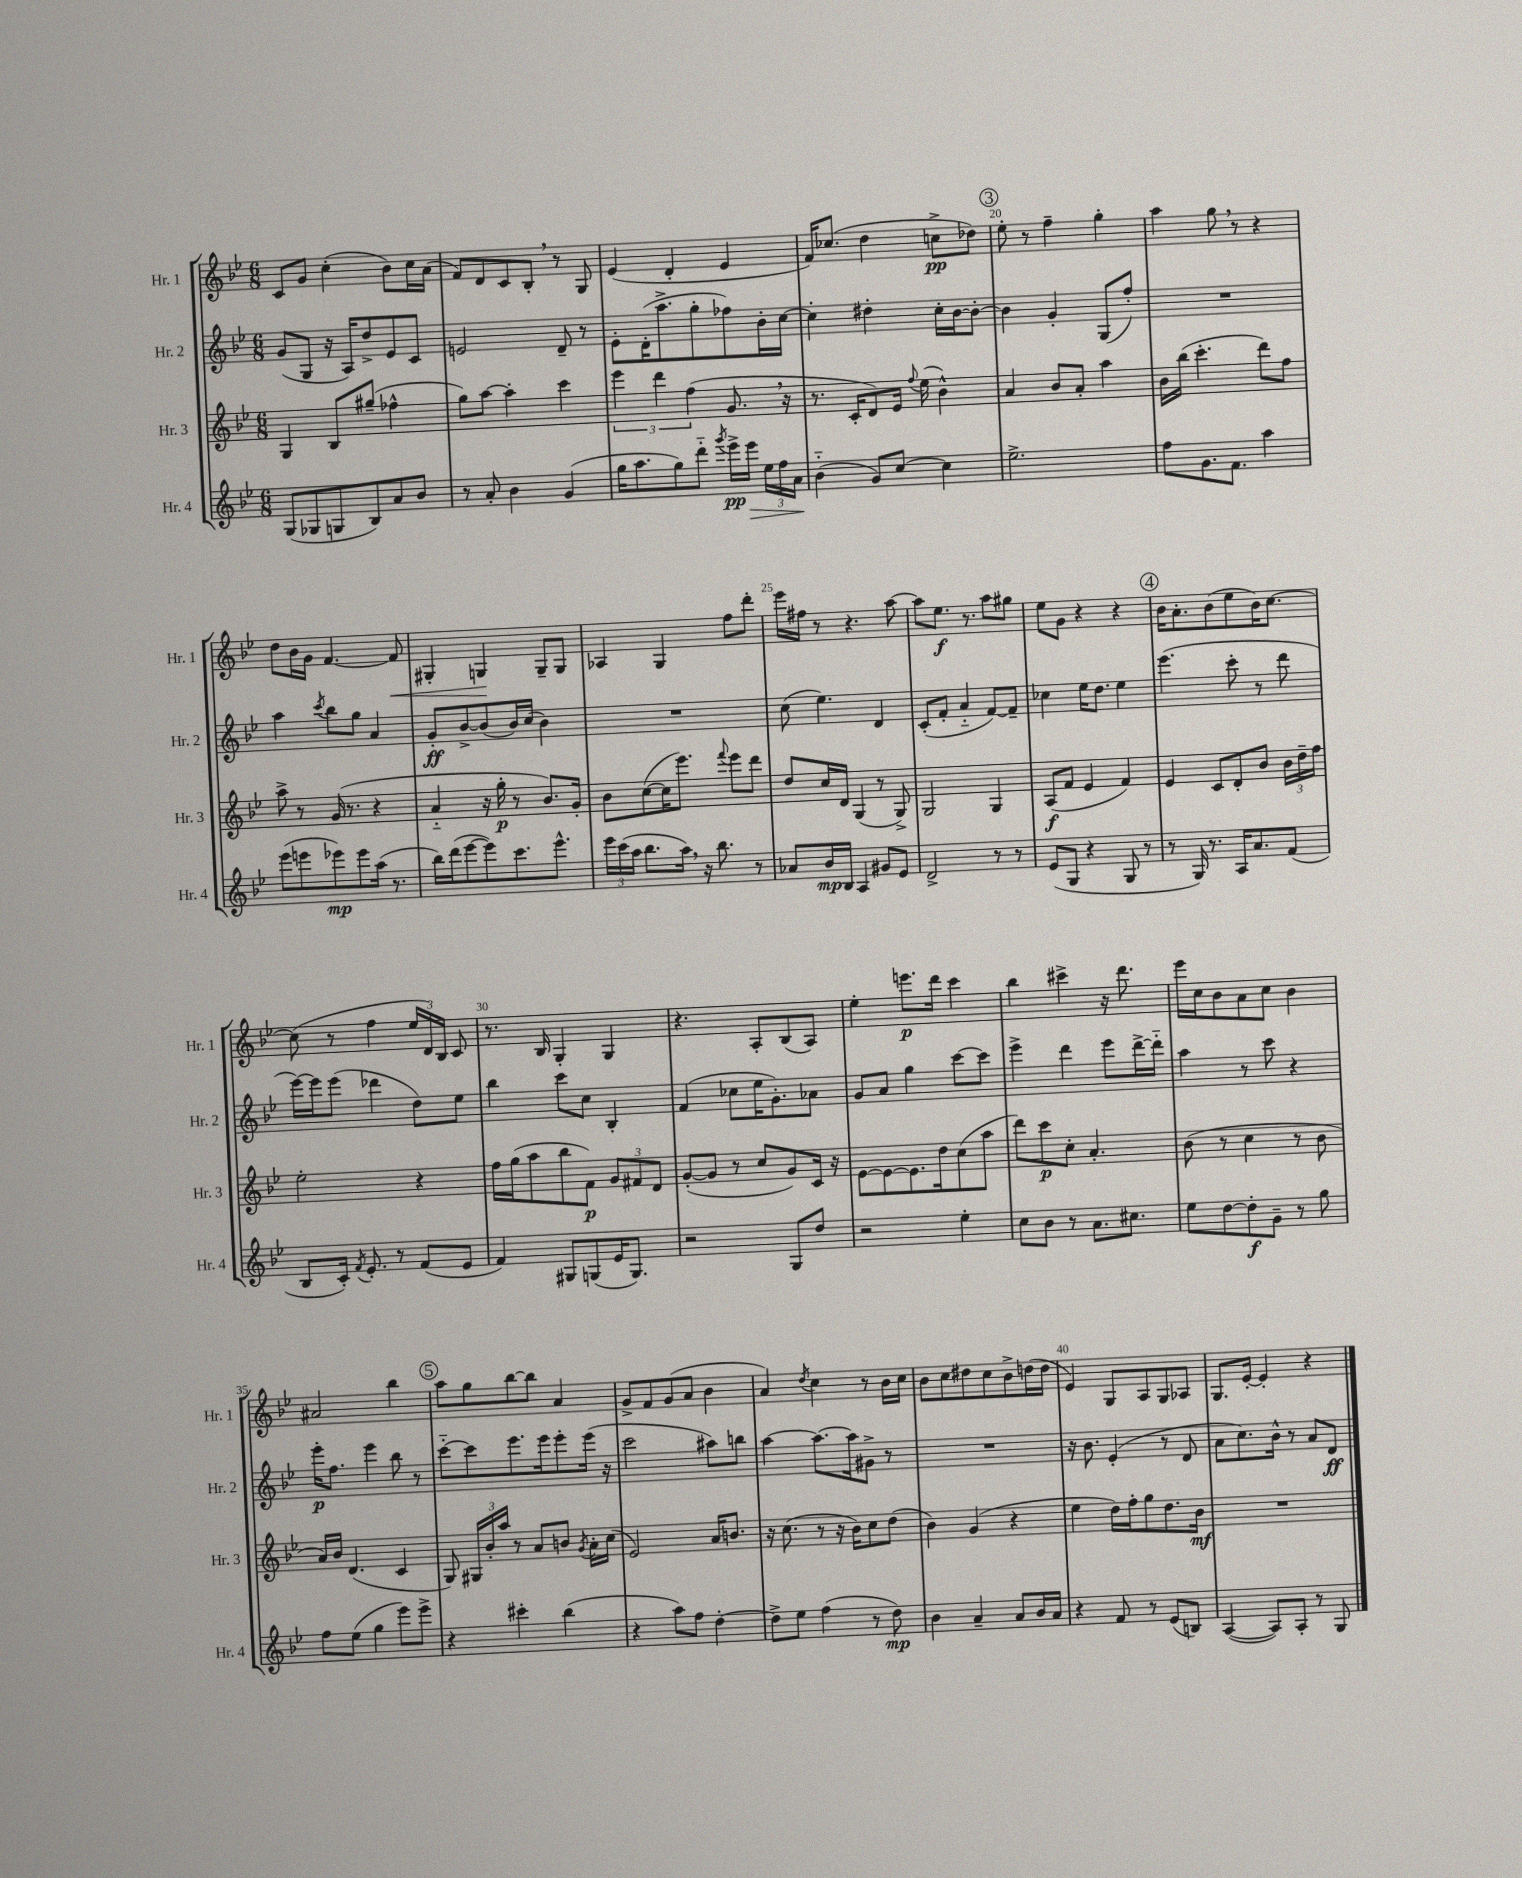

**kern	**dynam	**kern	**dynam	**kern	**dynam	**kern	**dynam
*part4	*part4	*part3	*part3	*part2	*part2	*part1	*part1
*staff4	*staff4	*staff3	*staff3	*staff2	*staff2	*staff1	*staff1
*I"Hr. 4	*	*I"Hr. 3	*	*I"Hr. 2	*	*I"Hr. 1	*
*I'Hr. 4	*	*I'Hr. 3	*	*I'Hr. 2	*	*I'Hr. 1	*
*clefG2	*	*clefG2	*	*clefG2	*	*clefG2	*
*k[b-e-]	*	*k[b-e-]	*	*k[b-e-]	*	*k[b-e-]	*
*M6/8	*	*M6/8	*	*M6/8	*	*M6/8	*
=16	=16	=16	=16	=16	=16	=16	=16
(8G/L	.	4G/	.	(8g/L	.	8c/L	.
8G-X/	.	.	.	8G/J	.	8g/J	.
8Gn/	.	8B-/L	.	16r	.	(4cc'\	.
.	.	.	.	16A/KL)	.	.	.
8B-/)	.	(8gg#X~/J	.	8dd^/	.	.	.
8a/	.	4ff-X^^\	.	8e-/	.	8b-\L)	.
8b-/J	.	.	.	8c/J	.	16cc\L	.
.	.	.	.	.	.	(16a\JJ	.
=17	=17	=17	=17	=17	=17	=17	=17
8r	.	8gg\L)	.	2en/	.	8f/L)	.
8a'/	.	[8aa\J	.	.	.	8d/	.
4b-\	.	4aa'\]	.	.	.	8c/	.
.	.	.	.	.	.	8B-',/J	.
(4g/	.	4ccc\	.	8d~/	.	8r	.
.	.	.	.	8r	.	8G/	.
=18	=18	=18	=18	=18	=18	=18	=18
16gg\KL	.	6eee-\	.	8e-'\L	.	(4e-/	.
8.aa\	.	.	.	.	.	.	.
.	.	.	.	(16d'\K	.	.	.
.	.	6ddd\	.	.	.	.	.
.	.	.	.	8.aa^\	.	.	.
8gg\)	.	.	.	.	.	4d'/	.
.	.	(6ff\	.	.	.	.	.
8ddd\J	.	.	.	8gg'\	.	.	.
8qggg/	.	.	.	.	.	.	.
16eee-^\LL	pp	8.g,/	.	8ff-X\)	.	4e-/	.
!	!LO:HP:b	!	!	!	!	!	!
16eee-\JJ	>	.	.	.	.	.	.
24ee-\LL	.	.	.	16b-'\L	.	.	.
24ff\	.	.	.	.	.	.	.
.	.	16r	.	[16cc\JJ	.	.	.
24a\JJ	.	.	.	.	.	.	.
.	]	.	.	.	.	.	.
=19	=19	=19	=19	=19	=19	=19	=19
(4b-\	.	8.r	.	4cc'\]	.	16f/KL)	.
.	.	.	.	.	.	(8.cc-X/J	.
.	.	16c'/KL	.	.	.	.	.
8g/L)	.	8d/)	.	4dd#X'\	.	4dd\	.
[8cc/J	.	16e-/Jk	.	.	.	.	.
.	.	8qqff/	.	.	.	.	.
.	.	(16ee-\	.	.	.	.	.
4cc\]	.	4b-^^\)	.	16cc'\LL	.	8ccn^\L	pp
.	.	.	.	[16b-\J	.	.	.
.	.	.	.	8b-'\J_	.	8dd-X\J)	.
!!LO:REH:place=s1:t=3
=20	=20	=20	=20	=20	=20	=20	=20
2.ee-^\	.	4a/	.	4b-\]	.	8ee-'\	.
.	.	.	.	.	.	8r	.
.	.	8b-/L	.	4g'/	.	4ff~\	.
.	.	8a'/J	.	.	.	.	.
.	.	4aa\	.	(8G/L	.	4gg'\	.
.	.	.	.	8ff'/J)	.	.	.
=21	=21	=21	=21	=21	=21	=21	=21
8ff\L	.	16b-\LL	.	2.r	.	4aa\	.
.	.	(16bb-\JJ	.	.	.	.	.
8.g\	.	4.ccc'\	.	.	.	.	.
.	.	.	.	.	.	8gg,\	.
8.f\J	.	.	.	.	.	.	.
.	.	.	.	.	.	8r	.
4aa\	.	8ddd\L)	.	.	.	4r	.
.	.	8ff\J	.	.	.	.	.
!!LO:LB:g=z
=22	=22	=22	=22	=22	=22	=22	=22
(8eee-\L	.	8aa^\	.	4aa\	.	8dd\L	.
8eeen\	.	8r	.	.	.	16b-\L	.
.	.	.	.	.	.	16g\JJ	.
.	.	.	.	8qccc/	.	.	.
8eee-X\)	mp	(16g/	.	8bb-\L	.	[4.f/	.
.	.	8.r	.	.	.	.	.
8eee-\	.	.	.	8gg\J	.	.	.
(16aa\Jk	.	4r	.	4a/	.	.	.
8.r	.	.	.	.	.	.	.
!	!	!	!	!	!	!	!LO:HP:b
.	.	.	.	.	.	8f/]	<
=23	=23	=23	=23	=23	=23	=23	=23
16bb-\LL)	.	4a/	.	8g'/L	ff	4G#X'/	.
(16ddd\J	.	.	.	.	.	.	.
[8eee-\	.	.	.	[8b-^/	.	.	.
8eee-\])	.	16r	.	(8b-/]	.	4Gn/	.
.	.	16gg'\	p	.	.	.	.
8.ccc\	.	8r	.	16b-/L)	.	.	.
.	.	.	.	(16cc/JJ	.	.	.
.	.	8.b-/L)	.	4b-\)	.	8G~/L	[
8.eee-^^\J	.	.	.	.	.	.	.
.	.	.	.	.	.	8G/J	.
.	.	16g'/Jk	.	.	.	.	.
=24	=24	=24	=24	=24	=24	=24	=24
24eee-\LL	.	8b-\L	.	2.r	.	4A-X/	.
(24ccc\	.	.	.	.	.	.	.
24aa\JJ	.	.	.	.	.	.	.
8.bb-\L	.	([8cc\	.	.	.	.	.
.	.	16cc\K]	.	.	.	4G/	.
16aa,\Jk)	.	8.eee-\J)	.	.	.	.	.
16r	.	.	.	.	.	.	.
8.bb-\	.	.	.	.	.	.	.
.	.	8qqfff/	.	.	.	.	.
.	.	8eee-\L	.	.	.	8ff\L	.
8r	.	8ddd\J	.	.	.	8ddd'\J	.
=25	=25	=25	=25	=25	=25	=25	=25
8a-X/L	.	8dd/L	.	(8cc\	.	16eee-\LL	.
.	.	.	.	.	.	16ff#X\JJ	.
16b-/L	mp	16cc/L	.	4.ee-\)	.	8r	.
16B-/JJ	.	16d/JJ	.	.	.	.	.
4A/	.	(4G/	.	.	.	4.r	.
8g#X/L	.	8r	.	4d/	.	.	.
8e-/J	.	8G^/)	.	.	.	[8aa\	.
=26	=26	=26	=26	=26	=26	=26	=26
2d^/	.	2G/	.	(8c'/L	.	8aa\L]	.
.	.	.	.	8f'/J	.	8.ee-\J	f
.	.	.	.	4a/	.	.	.
.	.	.	.	.	.	8.r	.
8r	.	4G/	.	[8f/L)	.	8aa\L	.
8r	.	.	.	8f~/J]	.	8gg#X\J	.
=27	=27	=27	=27	=27	=27	=27	=27
(8e-/L	.	(8A/L	f	4cc-X\	.	8ee-\L	.
8G/J	.	8f/J	.	.	.	8g\J	.
4r	.	4e-/	.	16ee-\KL	.	4r	.
.	.	.	.	8.dd\J	.	.	.
8G/	.	4f/)	.	4ee-\	.	4r	.
8r	.	.	.	.	.	.	.
!!LO:REH:place=s1:t=4
=28	=28	=28	=28	=28	=28	=28	=28
8r	.	4e-/	.	(4.eee-\	.	16b-\KL	.
.	.	.	.	.	.	8.a'\	.
16G/)	.	.	.	.	.	.	.
8.r	.	.	.	.	.	.	.
.	.	8c/L	.	.	.	(8b-\	.
16A/KL	.	8d'/	.	8ccc'\	.	8ee-\	.
8.a/	.	.	.	.	.	.	.
.	.	8b-/J	.	8r	.	16b-\K)	.
.	.	.	.	.	.	[8.cc\J	.
(8f/J	.	24b-\LL	.	8ddd\	.	.	.
.	.	24dd~\	.	.	.	.	.
.	.	24ff\JJ	.	.	.	.	.
!!LO:LB:g=z
=29	=29	=29	=29	=29	=29	=29	=29
8B-/L	.	2ee-'\	.	[16eee-\LL)	.	(8cc\]	.
.	.	.	.	16eee-\J]	.	.	.
16c'/Jk)	.	.	.	(8eee-\J	.	8r	.
8qf/	.	.	.	.	.	.	.
8.e-'/	.	.	.	.	.	.	.
.	.	.	.	4ddd-X\	.	4ff\	.
8r	.	.	.	.	.	.	.
(8f/L	.	4r	.	8dd\L)	.	24ee-/LL	.
.	.	.	.	.	.	24d/)	.
.	.	.	.	.	.	24B-/JJ	.
8e-/J	.	.	.	8ee-\J	.	8c/	.
=30	=30	=30	=30	=30	=30	=30	=30
4f/)	.	16ff\LL	.	4bb-\	.	8.r	.
.	.	(16gg\J	.	.	.	.	.
.	.	8aa\	.	.	.	.	.
.	.	.	.	.	.	16B-/	.
8G#X/L	.	8bb-\	.	8ccc\L	.	4G'/	.
(8Gn/	.	8f\J)	p	8cc\J	.	.	.
16e-/K	.	12g/L	.	4B-'/	.	4G/	.
8.G/J)	.	.	.	.	.	.	.
.	.	12f#X/	.	.	.	.	.
.	.	12d/J	.	.	.	.	.
=31	=31	=31	=31	=31	=31	=31	=31
2r	.	([8g'/L	.	(4f/	.	4.r	.
.	.	8g/J]	.	.	.	.	.
.	.	8r	.	8cc-X\L	.	.	.
.	.	8cc/L	.	16ee-\K	.	8A'/L	.
.	.	.	.	8.g'\)	.	.	.
8G/L	.	8g/)	.	.	.	(8B-/	.
8dd/J	.	16c/Jk	.	8a-X\J	.	8A/J)	.
.	.	16r	.	.	.	.	.
=32	=32	=32	=32	=32	=32	=32	=32
2r	.	[8e-\L	.	8g/L	.	4ee-'\	.
.	.	8e-\_	.	8a/J	.	.	.
.	.	8.e-\]	.	4gg\	.	8.eeen\L	p
.	.	16dd\k	.	.	.	16ddd\Jk	.
4ee-'\	.	(8cc\	.	[8ccc\L	.	4ccc\	.
.	.	8aa\J	.	8ccc\J]	.	.	.
=33	=33	=33	=33	=33	=33	=33	=33
8cc\L	.	8ddd\L)	.	4eee-^\	.	4bb-\	.
8b-\J	.	8ccc\	p	.	.	.	.
8r	.	8cc'\J	.	4ddd\	.	4ccc#X^\	.
8.a\L	.	4.a'/	.	.	.	.	.
.	.	.	.	8eee-\L	.	16r	.
8.cc#X\J	.	.	.	.	.	8.ddd\	.
.	.	.	.	[16ddd^\L	.	.	.
.	.	.	.	16ddd\JJ]	.	.	.
=34	=34	=34	=34	=34	=34	=34	=34
8ee-\L	.	(8b-\	.	4aa\	.	16eee-\LL	.
.	.	.	.	.	.	16cc\J	.
[8dd\	.	8r	.	.	.	8b-\	.
8dd'\]	f	4cc\	.	8r	.	8a\	.
8g~\J	.	.	.	8ccc\	.	8cc\J	.
8r	.	8r	.	4r	.	4b-\	.
8gg\	.	8b-\	.	.	.	.	.
!!LO:LB:g=z
=35	=35	=35	=35	=35	=35	=35	=35
8ff\L	.	16a/LL)	.	16eee-'\KL	p	2a#X/	.
.	.	16b-/JJ	.	8.ff\J	.	.	.
(8ee-\J	.	(4.d/	.	.	.	.	.
4gg\	.	.	.	4eee-\	.	.	.
8eee-\L)	.	4c/	.	8bb-\	.	4bb-\	.
8eee-^\J	.	.	.	8r	.	.	.
!!LO:REH:place=s1:t=5
=36	=36	=36	=36	=36	=36	=36	=36
4r	.	8G/)	.	[8ccc\L	.	8aa\L	.
.	.	24G#X/LL	.	8ccc\]	.	8gg\	.
.	.	24b-'/	.	.	.	.	.
.	.	24aa/JJ	.	.	.	.	.
4ccc#X'\	.	8r	.	8.eee-\	.	[8bb-\	.
.	.	8a/L	.	.	.	8bb-\J]	.
.	.	.	.	16eee-\k	.	.	.
(4bb-\	.	8bn/J	.	8eee-'\	.	4a/	.
.	.	8qg/	.	.	.	.	.
.	.	16a'\LL	.	(16eee-\Jk	.	.	.
.	.	(16cc\JJ	.	16r	.	.	.
=37	=37	=37	=37	=37	=37	=37	=37
4r	.	2e-/)	.	2ccc\	.	8g^/L	.
.	.	.	.	.	.	8f/	.
8aa\L)	.	.	.	.	.	(8g/	.
8ff\J	.	.	.	.	.	8a/J	.
[4dd'\	.	16a/KL	.	8aa#X\L)	.	4b-\	.
.	.	8.bn/J	.	.	.	.	.
.	.	.	.	8bbn\J	.	.	.
=38	=38	=38	=38	=38	=38	=38	=38
8dd^\L]	.	16r	.	[4aa\	.	4a/)	.
.	.	(8.cc\	.	.	.	.	.
8ee-\J	.	.	.	.	.	.	.
.	.	.	.	.	.	8qdd/	.
(4ff\	.	8r	.	8.aa\L_	.	4cc\	.
.	.	16r	.	.	.	.	.
.	.	16b-\KL)	.	16aa\k]	.	.	.
8r	.	8cc\	.	8g#X^\J	.	8r	.
8dd\)	mp	(8dd\J	.	8r	.	16b-\LL	.
.	.	.	.	.	.	16cc\JJ	.
=39	=39	=39	=39	=39	=39	=39	=39
4b-\	.	4b-\)	.	2.r	.	8b-\L	.
.	.	.	.	.	.	8cc\	.
4a~/	.	(4g/	.	.	.	8dd#X\	.
.	.	.	.	.	.	8cc\	.
8a/L	.	4r	.	.	.	8b-^\	.
16b-/L	.	.	.	.	.	(16ddn\L	.
16a/JJ	.	.	.	.	.	16dd\JJ	.
=40	=40	=40	=40	=40	=40	=40	=40
4r	.	4ee-\	.	16r	.	4e-/)	.
.	.	.	.	8.b-\	.	.	.
8f/	.	16dd\LL)	.	(4e-'/	.	8G/L	.
.	.	16ff'\J	.	.	.	.	.
8r	.	8gg\	.	.	.	8A/	.
(8e-/L	.	8.dd\	.	8r	.	8G/	.
8Bn/J)	.	.	.	8d/	.	8A-X/J	.
.	.	16b-\Jk	mf	.	.	.	.
=41	=41	=41	=41	=41	=41	=41	=41
([4A/	.	2.r	.	8a\L	.	8.G/L	.
.	.	.	.	8.cc\)	.	.	.
.	.	.	.	.	.	[16e-'/Jk	.
8A/L])	.	.	.	.	.	4e-'/]	.
.	.	.	.	16b-^^\Jk	.	.	.
8A'/J	.	.	.	8r	.	.	.
8r	.	.	.	8a/L	.	4r	.
8G/	.	.	.	8d/J	ff	.	.
==	==	==	==	==	==	==	==
*-	*-	*-	*-	*-	*-	*-	*-
